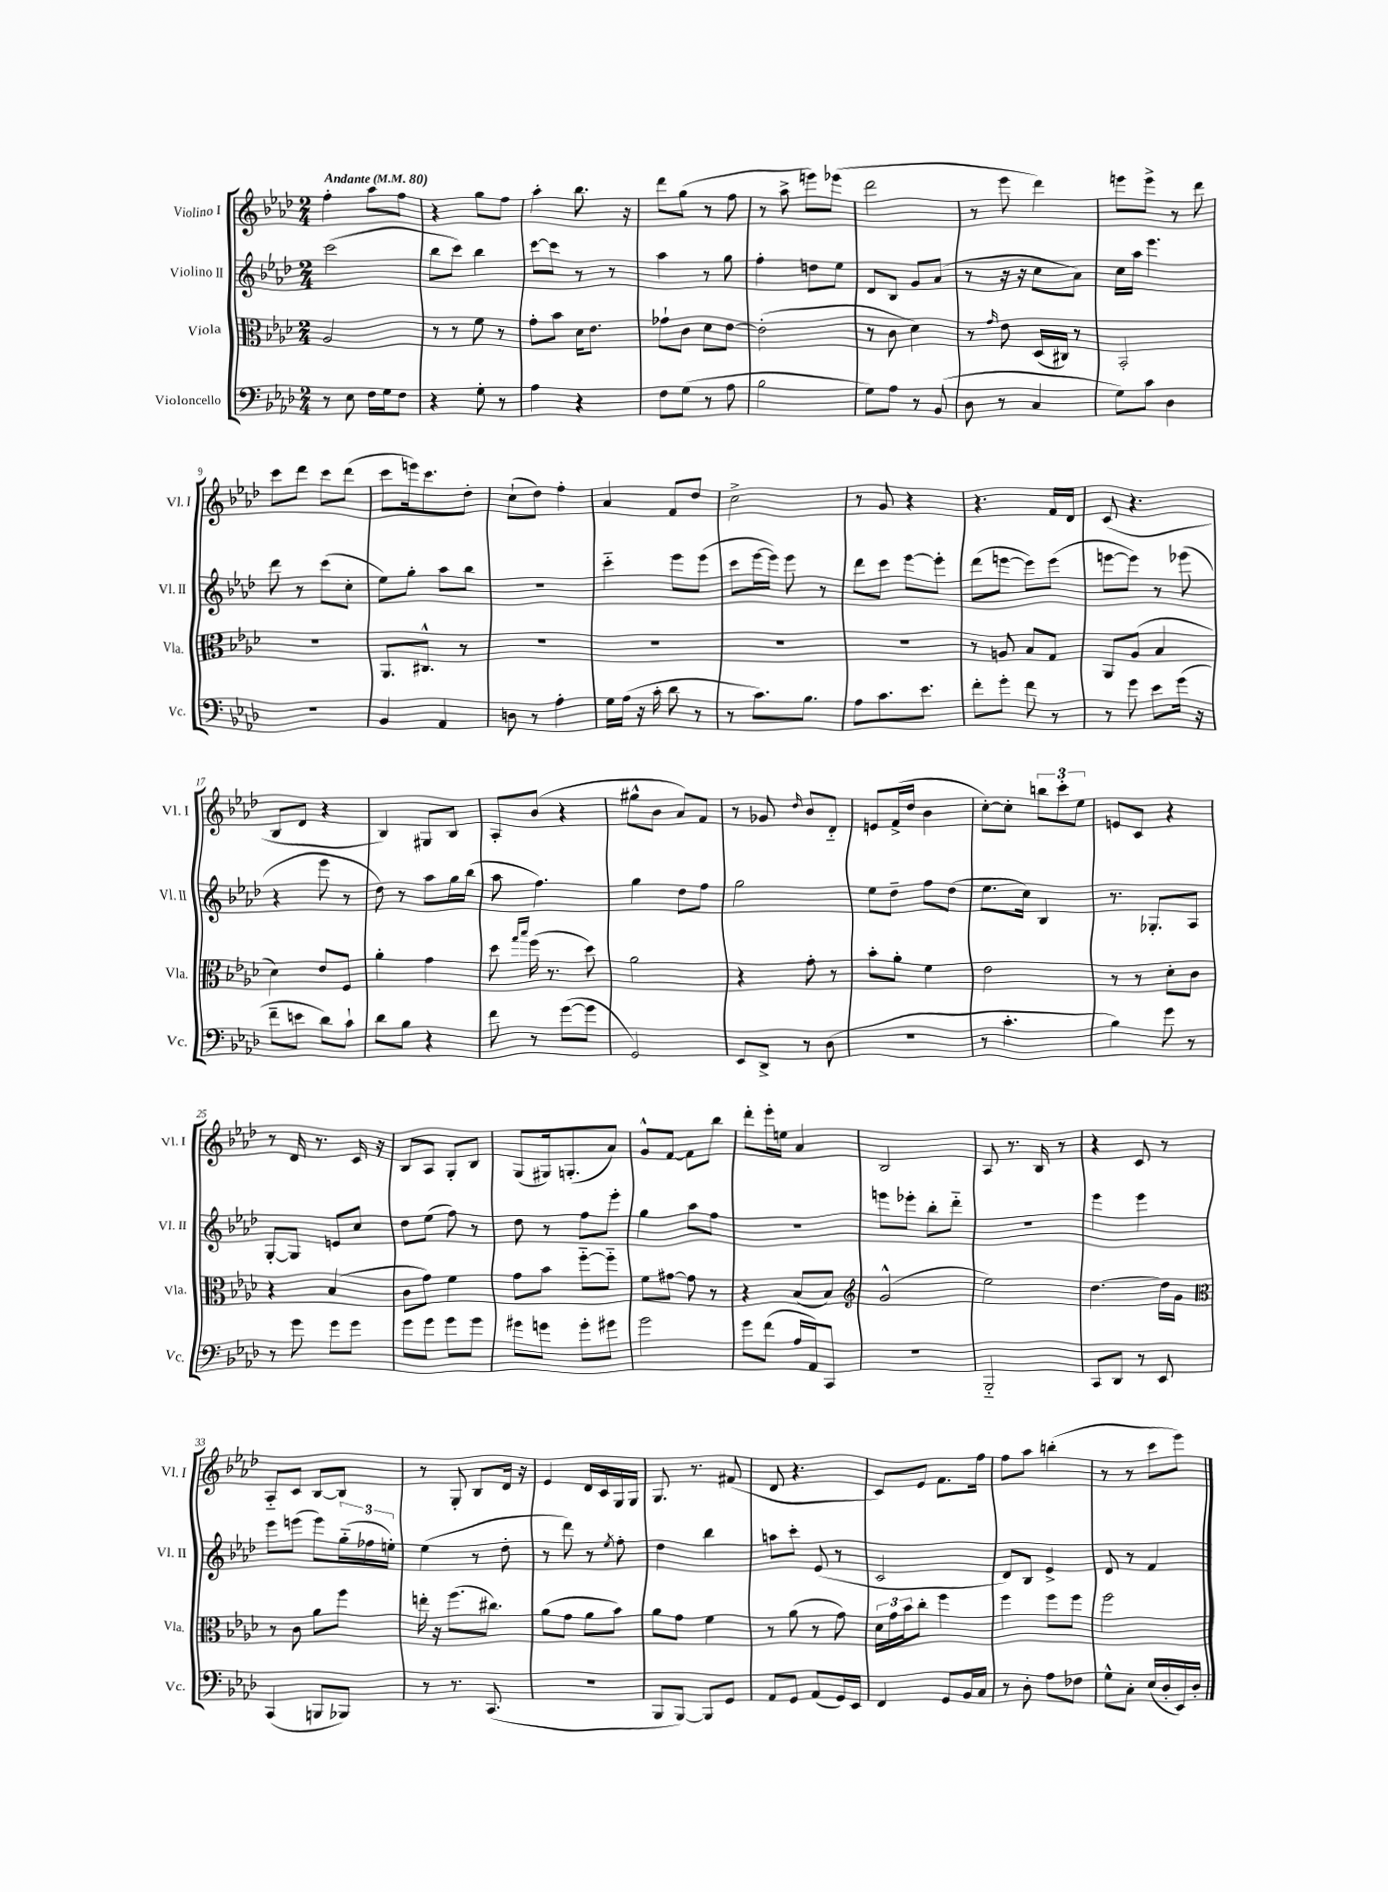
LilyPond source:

<<
\new StaffGroup <<
\new Staff = "s0" \with { instrumentName = "Violino I" shortInstrumentName = "Vl. I" } {
    \clef treble \key aes \major \numericTimeSignature \time 2/4 \tempo "Andante" 4 = 80
    f''4-. aes''8 f''8 |
    r4 g''8 f''8 |
    aes''4-. bes''8. r16 |
    des'''8 g''8( r8 f''8 |
    r8 aes''8-> e'''8) ees'''8( |
    des'''2 |
    r8 ees'''8 des'''4) |
    e'''8 e'''8-> r8 des'''8 |
    c'''8 des'''8 c'''8 des'''8( |
    c'''8 e'''16) c'''8. des''8-. |
    c''8-!( des''8) f''4-. |
    aes'4 f'8 des''8 |
    c''2-> |
    r8 g'8 r4 |
    r4. f'16 des'16 |
    c'8( r4. |
    bes8 des'8 r4 |
    bes4) gis8 bes8 |
    aes8-. bes'8( r4 |
    gis''8-^ bes'8 aes'8) f'8 |
    r8 ges'8 \grace { des''16 } bes'8 des'8-_ |
    e'8 f'16->( des''16 bes'4 |
    c''8~-.) c''8-. \tuplet 3/2 { b''8 c'''8-. ees''8 } |
    e'8 c'8 r4 |
    r8 des'16 r8. c'16 r16 |
    bes8 aes8 g8-. bes8 |
    g8( gis16) g8.-.( aes'8) |
    g'8-^ f'8~ f'8 bes''8 |
    des'''8-. ees'''16-. e''16 aes'4 |
    bes2 |
    aes8 r8. bes16 r8 |
    r4 c'8 r8 |
    aes8-_ c'8 bes8~ bes8 |
    r8 g8-. bes8 des'16 r16 |
    ees'4 des'16 c'16 g16 g16 |
    g8. r8. fis'8( |
    des'8 r4. |
    c'8) ees'8 f'8. f''16 |
    f''8 aes''8 b''4-.( |
    r8 r8 c'''8 ees'''8) \bar "|." |
}
\new Staff = "s1" \with { instrumentName = "Violino II" shortInstrumentName = "Vl. II" } {
    \clef treble \key aes \major \numericTimeSignature \time 2/4
    c'''2( |
    bes''8 c'''8) bes''4 |
    c'''8~ c'''8 r8 r8 |
    aes''4 r8 g''8 |
    f''4-. d''8 ees''8 |
    des'8 bes8 g'8 aes'8( |
    r8 r16 r16 c''8 aes'8) |
    c''16 aes''16 ees'''4. |
    des'''8 r8 c'''8( c''8-. |
    ees''8) g''8-. aes''8 bes''8 |
    r2 |
    c'''4-_ ees'''8 ees'''8( |
    c'''8 ees'''16~ ees'''16) ees'''8 r8 |
    des'''8 c'''8 ees'''8~ ees'''8-. |
    des'''8( e'''8~ e'''8) e'''8( |
    e'''8~ e'''8) r8 ees'''8( |
    r4 ees'''8 r8 |
    des''8) r8 aes''8 g''16 bes''16( |
    aes''8 f''4.) |
    g''4 des''8 f''8 |
    g''2 |
    ees''8 des''8-- f''8 des''8( |
    ees''8. c''16) bes4 |
    r8. ges8.-. aes8 |
    g8~-. g8 e'8 c''8 |
    des''8 ees''8( f''8) r8 |
    des''8 r8 f''8 ees'''8-. |
    g''4 aes''8 f''8 |
    R2 |
    e'''8 ees'''8-. bes''8-. des'''8-_ |
    R2 |
    ees'''4 ees'''4 |
    ees'''8 e'''8( e'''8) \tuplet 3/2 { g''16-_( fes''16 e''16-.) } |
    ees''4( r8 des''8-. |
    r8 des'''8) r8 \acciaccatura { ees''8 } f''8-. |
    des''4 bes''4 |
    a''8 c'''8-. ees'8( r8 |
    c'2 |
    des'8) bes8 ees'4-> |
    des'8 r8 f'4 \bar "|." |
}
\new Staff = "s2" \with { instrumentName = "Viola" shortInstrumentName = "Vla." } {
    \clef alto \key aes \major \numericTimeSignature \time 2/4
    aes2 |
    r8 r8 f'8 r8 |
    g'8-. bes'8 des'16 ees'8. |
    ges'8-! c'8 des'8 ees'8~ |
    ees'2-.( |
    r8 c'8 des'4) |
    r8 \grace { g'16 } ees'8 des16( cis16) r8 |
    bes,2-. |
    R2 |
    aes,8. cis8.-^ r8 |
    R2 |
    R2 |
    R2 |
    R2 |
    r8 a8 bes8 g8 |
    aes,8 aes8( bes4 |
    des'4) ees'8 f8 |
    aes'4-. g'4 |
    des''8 \grace { g''16 bes''16 } f''16( r8. des''8) |
    aes'2 |
    r4 g'8-. r8 |
    bes'8-. aes'8-. f'4 |
    ees'2 |
    r8 r8 des'8-. c'8 |
    r4 bes4( |
    c'8 g'8) f'4 |
    g'8 bes'8 f''8~-_ f''8-_ |
    f'8 gis'8~ gis'8 r8 |
    r4 bes8( bes8) |
    \clef treble g'2-^( |
    ees''2) |
    des''4.~ des''16 g'16 |
    \clef alto r8 c'8 aes'8 f''8 |
    e''16-. r16 f''8.( cis''8.) |
    aes'8( g'8 aes'8 bes'8) |
    aes'8 g'8 f'4 |
    r8 aes'8( r8 g'8) |
    \tuplet 3/2 { des'16 g'16 bes'16 } c''8-. f''4 |
    f''4 f''8 f''8 |
    f''2 \bar "|." |
}
\new Staff = "s3" \with { instrumentName = "Violoncello" shortInstrumentName = "Vc." } {
    \clef bass \key aes \major \numericTimeSignature \time 2/4
    r8 ees8 f16 g16 f8 |
    r4 g8-. r8 |
    aes4 r4 |
    f8 g8( r8 aes8 |
    bes2 |
    g8) aes8 r8 bes,8( |
    des8 r8 c4 |
    g8) c'8 des4 |
    R2 |
    bes,4 aes,4 |
    d8 r8 aes4-. |
    g16 aes16( r16 c'16-. des'8 r8 |
    r8 c'8.) bes8. |
    aes8 c'8. ees'8. |
    f'8-. g'8-. f'8 r8 |
    r8 g'8 ees'8 g'16( r16 |
    f'8-- e'8 des'8) c'8-! |
    des'8 bes8 r4 |
    f'8 r8 g'8~( g'8 |
    g,2) |
    ees,8 des,8-> r8 des8( |
    R2 |
    r8 c'4.-. |
    bes4) g'8 r8 |
    r8 g'8 g'8 g'8 |
    g'8 g'8 g'8 g'8 |
    gis'8 g'8 g'8-. gis'8 |
    g'2 |
    g'8 f'8( aes16 aes,16) c,8 |
    r2 |
    bes,,2-_ |
    c,8 des,8 r8 ees,8 |
    c,4( b,,8 bes,,8) |
    r8 r8. c,8.( |
    r2 |
    bes,,8 bes,,8~) bes,,8 g,8 |
    aes,8 g,8 aes,8( g,16) ees,16 |
    f,4 g,8 bes,16 c16 |
    r8 des8-. aes8 fes8 |
    g8-^ c8-. ees16( des16-. ees,16) des16-. \bar "|." |
}
>>
>>
